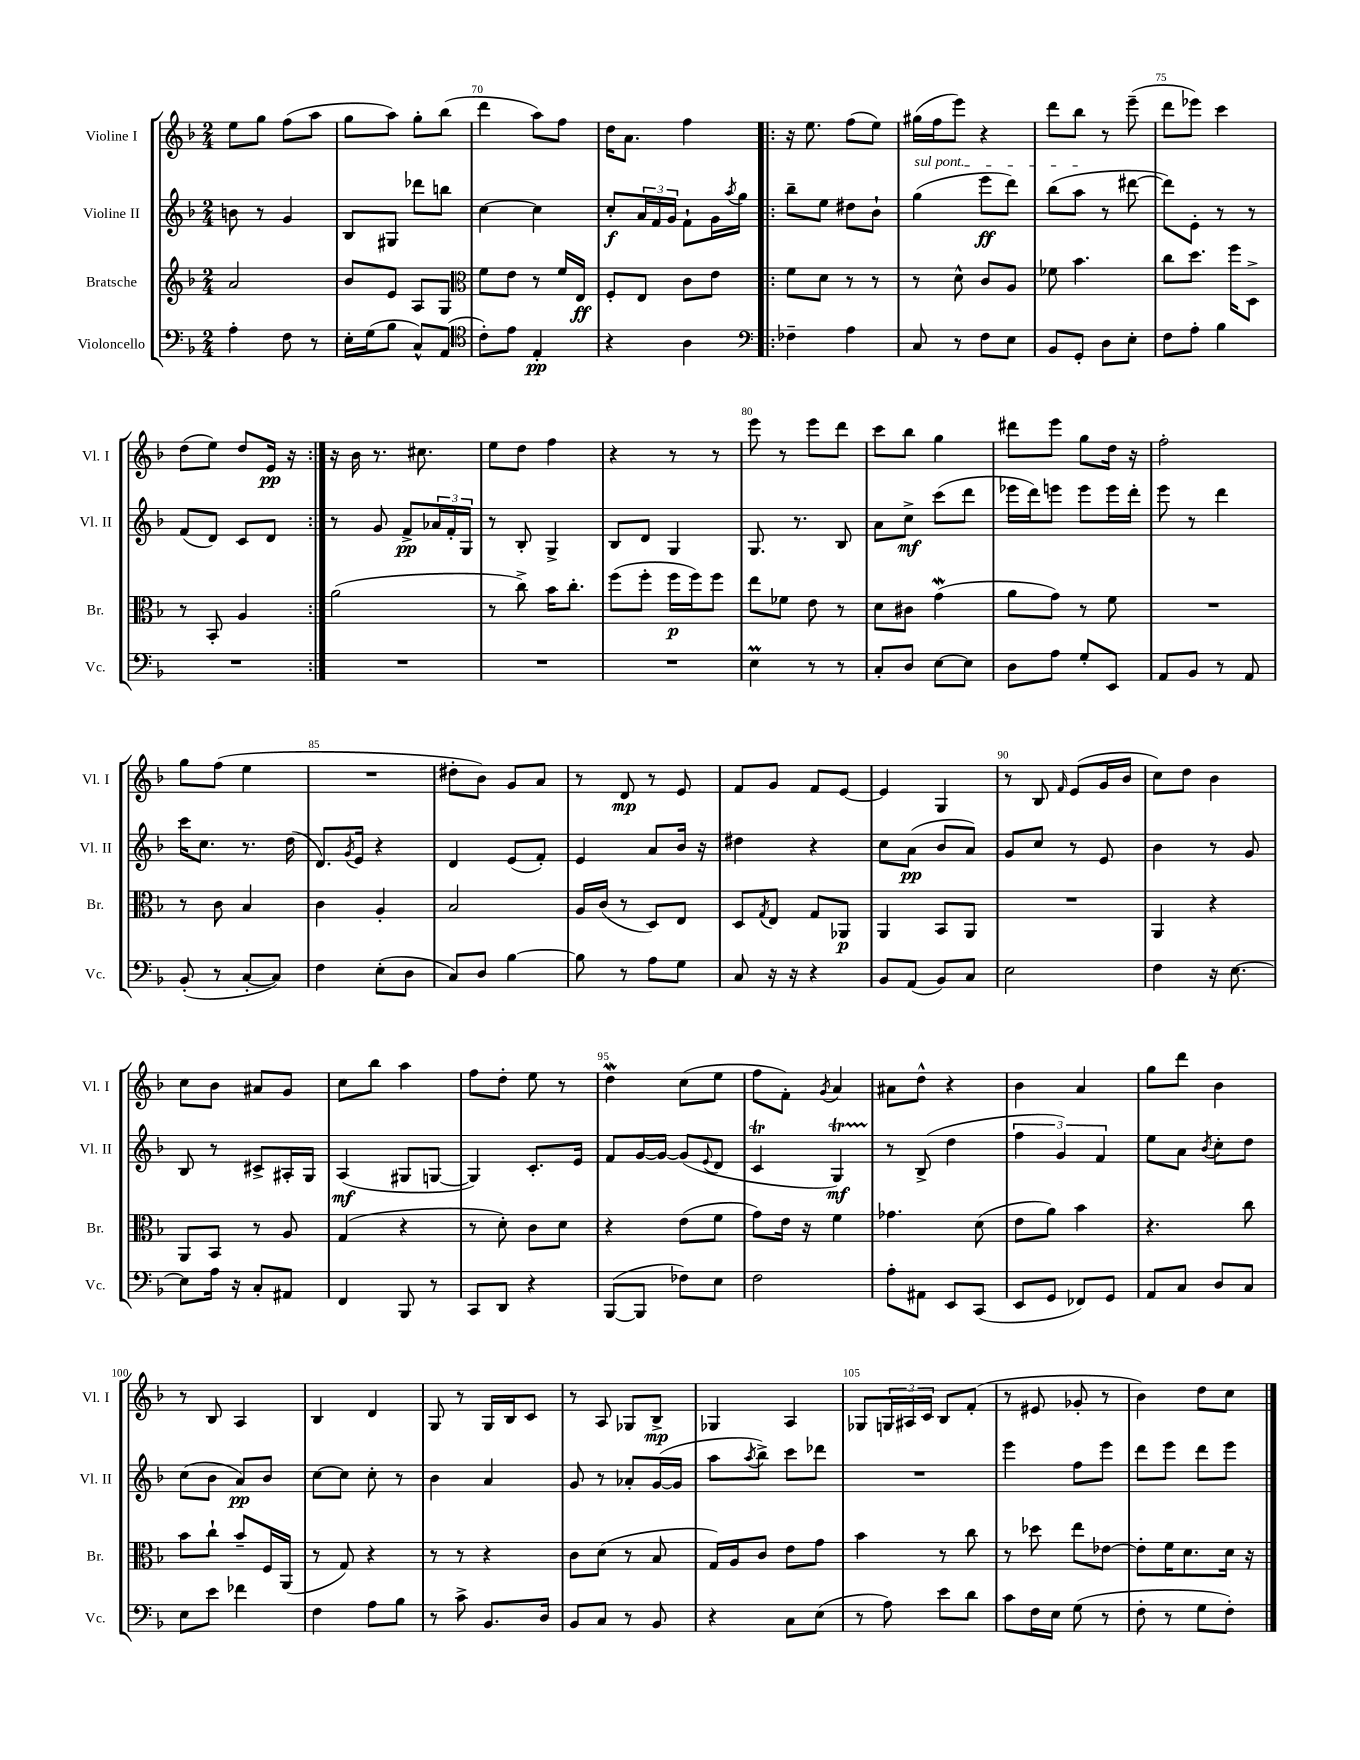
<<
\new StaffGroup <<
\new Staff = "s0" \with { instrumentName = "Violine I" shortInstrumentName = "Vl. I" } {
    \clef treble \key f \major \numericTimeSignature \time 2/4
    e''8 g''8 f''8( a''8 |
    g''8 a''8) g''8-. bes''8( |
    d'''4 a''8) f''8 |
    d''16 a'8. f''4 |
    \repeat volta 2 { r16 e''8. f''8( e''8) |
    gis''16( f''16 e'''8) r4 |
    d'''8 bes''8 r8 e'''8--( |
    d'''8 ees'''8) c'''4 |
    d''8( e''8) d''8 e'16\pp r16 | }
    r16 bes'16 r8. cis''8. |
    e''8 d''8 f''4 |
    r4 r8 r8 |
    e'''8 r8 e'''8 d'''8 |
    c'''8 bes''8 g''4 |
    dis'''8 e'''8 g''8 d''16 r16 |
    f''2-. |
    g''8 f''8( e''4 |
    R2 |
    dis''8-. bes'8) g'8 a'8 |
    r8 d'8\mp r8 e'8 |
    f'8 g'8 f'8 e'8~ |
    e'4 g4 |
    r8 bes8 \grace { f'16 } e'8( g'16 bes'16 |
    c''8) d''8 bes'4 |
    c''8 bes'8 ais'8 g'8 |
    c''8 bes''8 a''4 |
    f''8 d''8-. e''8 r8 |
    d''4\mordent c''8( e''8 |
    f''8 f'8-.) \acciaccatura { g'8 } a'4 |
    ais'8 d''8-^ r4 |
    bes'4 a'4 |
    g''8 d'''8 bes'4 |
    r8 bes8 a4 |
    bes4 d'4 |
    g8 r8 g16 bes16 c'8 |
    r8 a8 ges8 bes8->\mp |
    ges4 a4 |
    ges8 \tuplet 3/2 { g16 ais16 c'16 } bes8 f'8-.( |
    r8 eis'8 ges'8-. r8 |
    bes'4) d''8 c''8 \bar "|." |
}
\new Staff = "s1" \with { instrumentName = "Violine II" shortInstrumentName = "Vl. II" } {
    \clef treble \key f \major \numericTimeSignature \time 2/4
    b'8 r8 g'4 |
    bes8 gis8 des'''8 b''8 |
    c''4~ c''4 |
    c''8-.\f \tuplet 3/2 { a'16 f'16 g'16 } f'8-! g'16 \acciaccatura { a''8 } g''16 |
    \repeat volta 2 { bes''8-- e''8 dis''8 bes'8-! |
    \once \override TextSpanner.bound-details.left.text = \markup { \italic "sul pont." } g''4\startTextSpan( e'''8\ff d'''8) |
    bes''8( a''8\stopTextSpan r8 dis'''8~ |
    dis'''8) e'8-. r8 r8 |
    f'8( d'8) c'8 d'8 | }
    r8 g'8 f'8->\pp \tuplet 3/2 { aes'16 f'16-. g16 } |
    r8 bes8-. g4-> |
    bes8 d'8 g4 |
    g8. r8. bes8 |
    a'8 c''8->\mf c'''8( d'''8 |
    ees'''16 d'''16) e'''8 e'''8 e'''16 d'''16-. |
    e'''8 r8 d'''4 |
    c'''16 c''8. r8. d''16( |
    d'8.) \acciaccatura { g'8 } e'16 r4 |
    d'4 e'8( f'8-.) |
    e'4 a'8 bes'16 r16 |
    dis''4 r4 |
    c''8 a'8\pp( bes'8 a'8) |
    g'8 c''8 r8 e'8 |
    bes'4 r8 g'8 |
    bes8 r8 cis'8-> ais16-. g16 |
    a4\mf( gis8 g8~ |
    g4) c'8.-. e'16 |
    f'8 g'16~ g'16~ g'8( \appoggiatura { e'8 } d'8 |
    c'4\trill g4\startTrillSpan\mf) |
    r8\stopTrillSpan bes8->( d''4 |
    \tuplet 3/2 { f''4 g'4) f'4 } |
    e''8 a'8 \acciaccatura { bes'8 } c''8-. d''8 |
    c''8( bes'8 a'8\pp) bes'8 |
    c''8~ c''8 c''8-. r8 |
    bes'4 a'4 |
    g'8 r8 aes'8-. g'16~( g'16 |
    a''8 \acciaccatura { a''8 } bes''8->) c'''8 des'''8 |
    R2 |
    e'''4 f''8 e'''8 |
    d'''8 e'''8 d'''8 e'''8 \bar "|." |
}
\new Staff = "s2" \with { instrumentName = "Bratsche" shortInstrumentName = "Br." } {
    \clef treble \key f \major \numericTimeSignature \time 2/4
    a'2 |
    bes'8 e'8 a8 g8 |
    \clef alto f'8 e'8 r8 f'16 e16\ff |
    f8-. e8 c'8 e'8 |
    \repeat volta 2 { f'8 d'8 r8 r8 |
    r8 d'8-^ c'8 a8 |
    fes'8 bes'4. |
    c''8 d''8. f''16 d8-> |
    r8 bes,8-. a4 | }
    a'2( |
    r8 c''8->) bes'16 c''8.-. |
    f''8( f''8-. f''16\p f''16) f''8 |
    e''8 fes'8 e'8 r8 |
    d'8 cis'8 g'4\mordent( |
    a'8 g'8) r8 f'8 |
    R2 |
    r8 c'8 bes4 |
    c'4 a4-. |
    bes2 |
    a16 c'16( r8 d8) e8 |
    d8 \acciaccatura { g8 } e8 g8 aes,8\p |
    a,4 bes,8 a,8 |
    R2 |
    a,4 r4 |
    a,8 bes,8 r8 a8 |
    g4( r4 |
    r8 d'8-.) c'8 d'8 |
    r4 e'8( f'8 |
    g'8) e'16 r16 f'4 |
    ges'4. d'8( |
    e'8 a'8) bes'4 |
    r4. c''8 |
    bes'8 c''8-! bes'8-- f16 a,16( |
    r8 g8) r4 |
    r8 r8 r4 |
    c'8 d'8( r8 bes8 |
    g16) a16 c'8 e'8 g'8 |
    bes'4 r8 c''8 |
    r8 des''8 e''8 ees'8~ |
    ees'8-. f'16 d'8. d'16 r16 \bar "|." |
}
\new Staff = "s3" \with { instrumentName = "Violoncello" shortInstrumentName = "Vc." } {
    \clef bass \key f \major \numericTimeSignature \time 2/4
    a4-. f8 r8 |
    e16-. g16( bes8 c8-^) a,8( |
    \clef tenor c'8-.) e'8 e4-.\pp |
    r4 a4 |
    \repeat volta 2 { \clef bass fes4-- a4 |
    c8 r8 f8 e8 |
    bes,8 g,8-. d8 e8-. |
    f8 a8-. bes4 |
    R2 | }
    R2 |
    R2 |
    R2 |
    e4\prall r8 r8 |
    c8-. d8 e8~ e8 |
    d8 a8 g8-. e,8 |
    a,8 bes,8 r8 a,8 |
    bes,8-.( r8 c8~-. c8) |
    f4 e8-.( d8 |
    c8) d8 bes4~ |
    bes8 r8 a8 g8 |
    c8 r16 r16 r4 |
    bes,8 a,8( bes,8) c8 |
    e2 |
    f4 r16 e8.~ |
    e8 a16 r16 c8-. ais,8 |
    f,4 bes,,8 r8 |
    c,8 d,8 r4 |
    bes,,8~( bes,,8 fes8) e8 |
    f2 |
    a8-. ais,8 e,8 c,8( |
    e,8 g,8 fes,8) g,8 |
    a,8 c8 d8 c8 |
    e8 e'8 fes'4 |
    f4 a8 bes8 |
    r8 c'8-> bes,8. d16 |
    bes,8 c8 r8 bes,8 |
    r4 c8 e8( |
    r8 a8) e'8 d'8 |
    c'8 f16 e16 g8( r8 |
    f8-. r8 g8 f8-.) \bar "|." |
}
>>
>>
\layout { \context { \Score currentBarNumber = #68 \override BarNumber.break-visibility = ##(#f #t #t) barNumberVisibility = #(every-nth-bar-number-visible 5) } }
